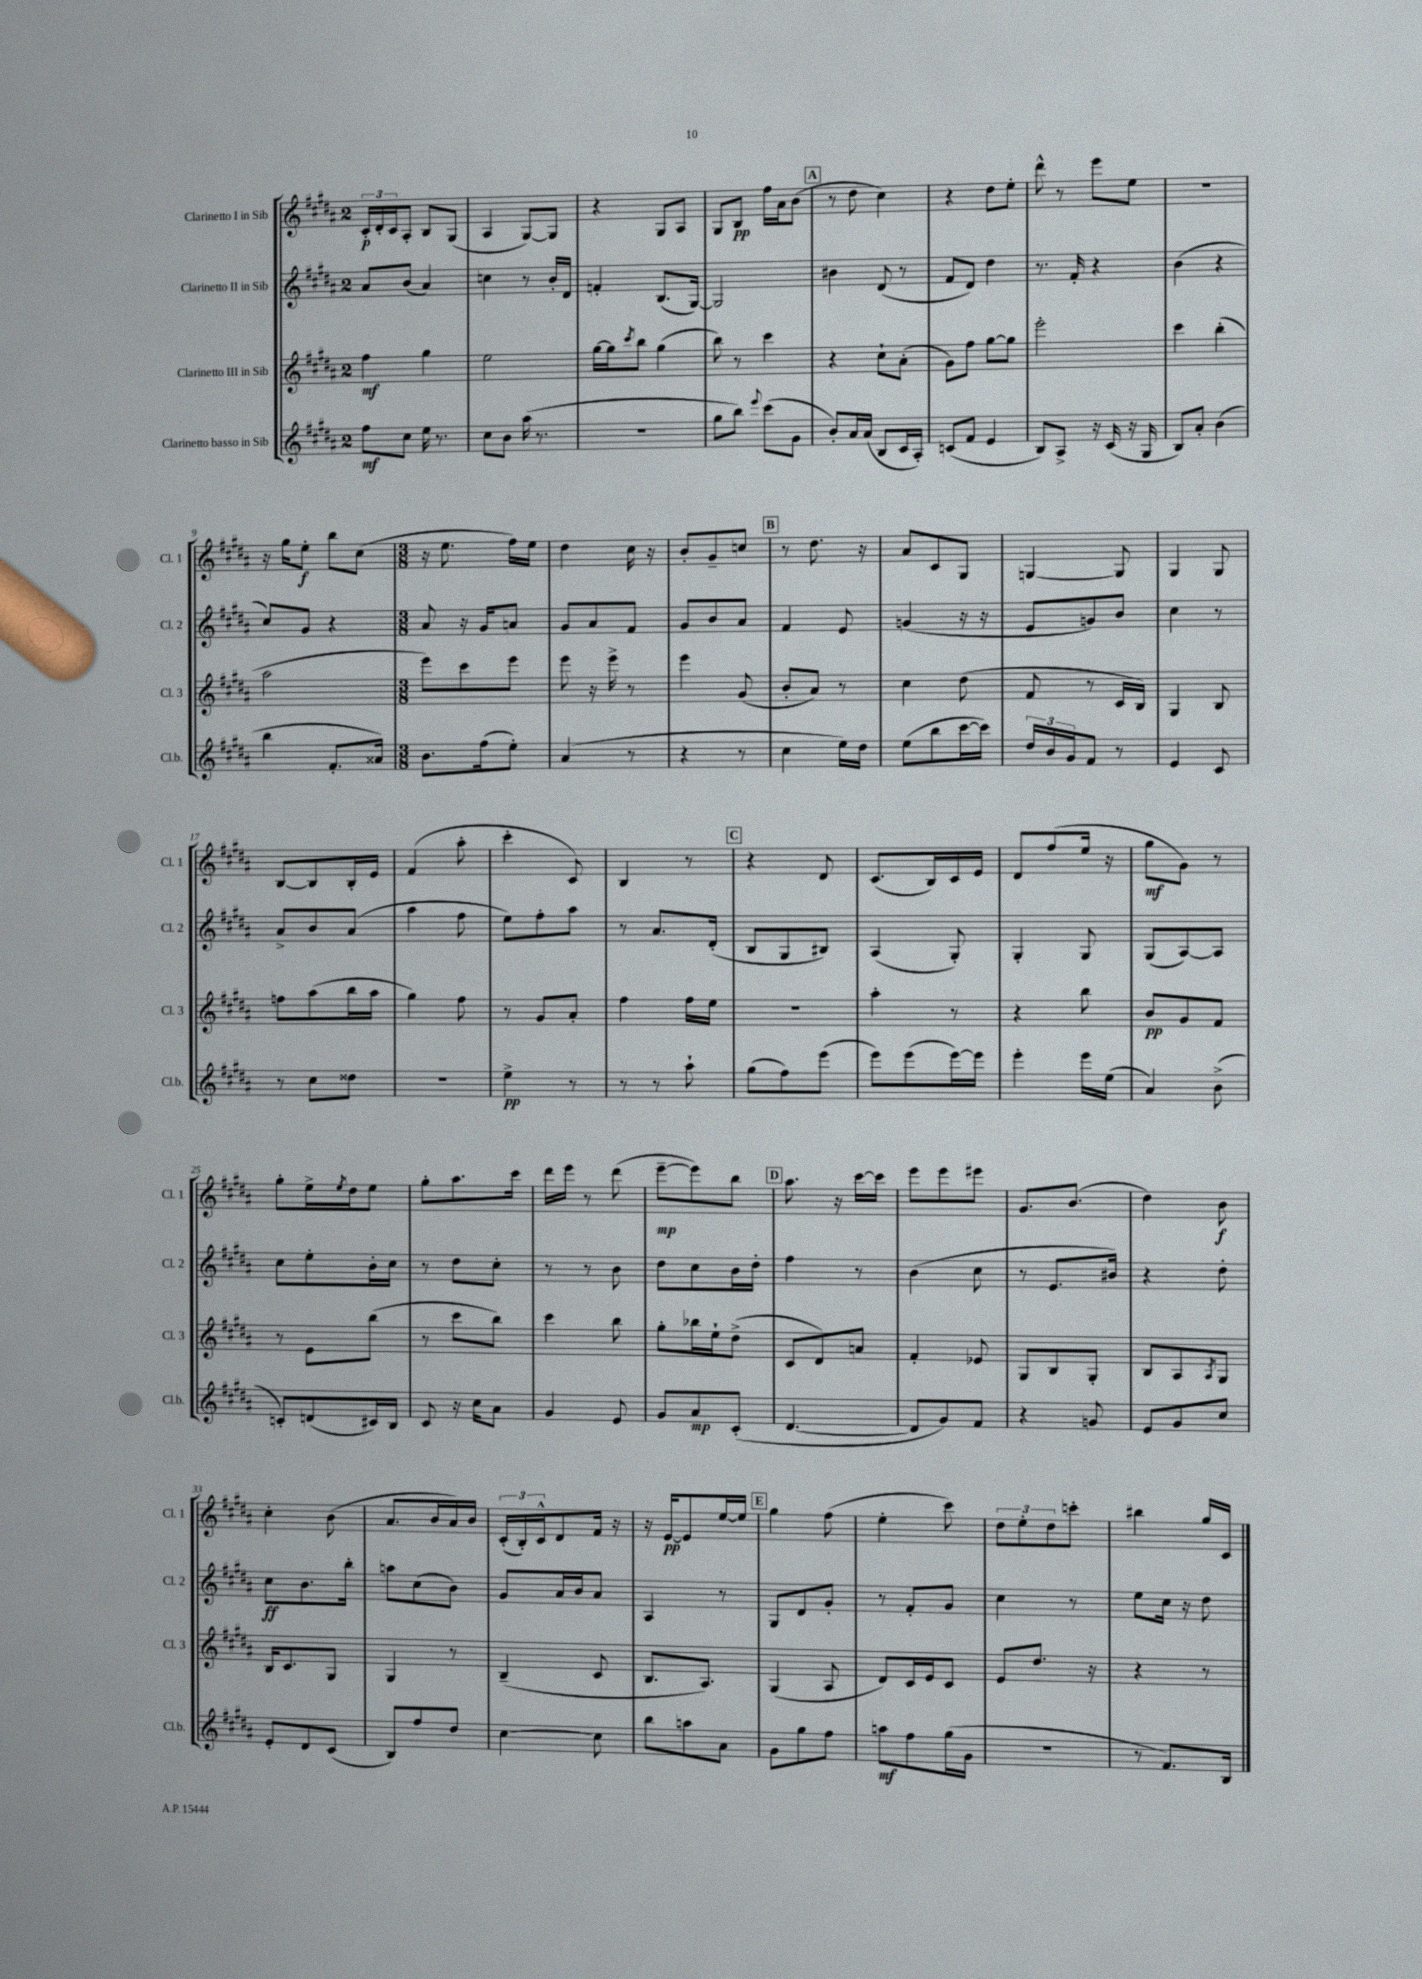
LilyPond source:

<<
\new StaffGroup <<
\new Staff = "s0" \with { instrumentName = "Clarinetto I in Sib" shortInstrumentName = "Cl. 1" } {
    \clef treble \key b \major \once \override Staff.TimeSignature.style = #'single-digit \time 2/4
    \tuplet 3/2 { cis'16-.\p dis'16-. cis'16 } ais8-. b8 gis8( |
    ais4 gis8~) gis8 |
    r4 gis8 ais8 |
    gis8 b8\pp fis''16 ais'16 b'8( |
    \mark \markup { \box "A" } r8 dis''8 cis''4) |
    r4 dis''8 e''8-. |
    dis'''8-^ r8 e'''8 e''8 |
    r2 |
    r16 gis''16 e''8-.\f b''8 cis''8( |
    \numericTimeSignature \time 3/8 r16 e''8. fis''16) e''16 |
    dis''4 cis''16 r16 |
    b'8-. gis'8-- c''8 |
    \mark \markup { \box "B" } r8 dis''8. r16 |
    ais'8 cis'8 gis8 |
    g4~ g8 |
    gis4 gis8 |
    b8~ b8 b16-. e'16 |
    fis'4( ais''8-. |
    cis'''4-. cis'8) |
    b4 r8 |
    \mark \markup { \box "C" } r4 dis'8 |
    cis'8.( b16) cis'16 e'16 |
    dis'8 fis''8( e''16 r16 |
    gis''8\mf gis'8) r8 |
    gis''8-. e''16-> \acciaccatura { e''8 } dis''16 e''8 |
    gis''8-. ais''8. cis'''16 |
    dis'''16 e'''16 r8 dis'''8( |
    e'''8~--\mp e'''8) b''8 |
    \mark \markup { \box "D" } ais''8. r16 cis'''16~ cis'''16 |
    e'''8 e'''8 eis'''8 |
    gis'8. b'8.( |
    dis''4) b'8\f |
    cis''4-. b'8( |
    ais'8. b'16 ais'16) b'16 |
    \tuplet 3/2 { cis'16-.( b16-.) cis'16-^ } dis'8 fis'16 r16 |
    r16 e'16~\pp e'8 e''16~ e''16 |
    \mark \markup { \box "E" } gis''4 fis''8( |
    e''4-. cis'''8) |
    \tuplet 3/2 { dis''8 e''8-. dis''8 } c'''8-. |
    bis''4 gis''16 cis'16 \bar "|." |
}
\new Staff = "s1" \with { instrumentName = "Clarinetto II in Sib" shortInstrumentName = "Cl. 2" } {
    \clef treble \key b \major \once \override Staff.TimeSignature.style = #'single-digit \time 2/4
    ais'8 b'8( ais'4) |
    c''4 r8 b'16-. dis'16 |
    f'4-. b8.( gis16~) |
    gis2 |
    \mark \markup { \box "A" } bis'4 dis'8( r8 |
    fis'8 dis'8) dis''4 |
    r8. fis'16-. r4 |
    b'4( r4 |
    cis''8) gis'8 r4 |
    \numericTimeSignature \time 3/8 ais'8 r16 gis'16 a'8 |
    gis'8 ais'8 fis'8 |
    gis'8 b'8 ais'8 |
    \mark \markup { \box "B" } fis'4 e'8 |
    g'4( r16 r16 |
    e'8 g'8) b'8 |
    cis''4 r8 |
    ais'8-> b'8 ais'8( |
    ais''4 fis''8 |
    e''8) fis''8-. ais''8 |
    r8 ais'8. dis'16-.( |
    \mark \markup { \box "C" } b8 gis8 bis8) |
    ais4( gis8-.) |
    gis4-. gis8 |
    gis8( ais8~) ais8 |
    cis''8 e''8-. b'16-. cis''16 |
    r8 dis''8 cis''8-. |
    r8 r8 b'8 |
    dis''8 cis''8 b'16 dis''16-. |
    \mark \markup { \box "D" } fis''4 r8 |
    b'4( cis''8 |
    r8 e'8. bis'16) |
    r4 dis''8-. |
    cis''8\ff b'8. b''16-. |
    a''8 cis''8( b'8) |
    gis'8 ais'16 b'16 ais'8 |
    ais4 r8 |
    \mark \markup { \box "E" } gis8 dis'8 gis'8-. |
    r8 fis'8-. gis'8 |
    cis''4 r8 |
    e''8 cis''16 r16 dis''8 \bar "|." |
}
\new Staff = "s2" \with { instrumentName = "Clarinetto III in Sib" shortInstrumentName = "Cl. 3" } {
    \clef treble \key b \major \once \override Staff.TimeSignature.style = #'single-digit \time 2/4
    fis''4\mf gis''4 |
    e''2 |
    gis''16~ gis''16 \acciaccatura { cis'''8 } b''8 gis''4( |
    b''8) r8 cis'''4 |
    \mark \markup { \box "A" } r4 cis''8-! ais'8-.( |
    gis'8) fis''8 gis''8~ gis''8 |
    e'''2-. |
    cis'''4 b''4-.( |
    ais''2 |
    \numericTimeSignature \time 3/8 e'''8) cis'''8 e'''8 |
    e'''8 r16 e'''16-> r8 |
    e'''4 gis'8( |
    \mark \markup { \box "B" } b'8-. ais'8) r8 |
    cis''4 dis''8( |
    fis'8 r8 cis'16 b16) |
    gis4 b8 |
    f''8 ais''8( b''16 ais''16 |
    gis''4) fis''8 |
    r8 gis'8 ais'8-. |
    fis''4 fis''16 e''16 |
    \mark \markup { \box "C" } R4. |
    ais''4-. r8 |
    r4 b''8 |
    b'8\pp gis'8 fis'8 |
    r8 e'8 b''8( |
    r8 cis'''8 b''8) |
    cis'''4 b''8 |
    gis''8-. bes''16 e''16-! dis''8->( |
    \mark \markup { \box "D" } cis'8 dis'8) a'8 |
    fis'4-. ees'8 |
    gis8 b8 gis8-. |
    b8 ais8 \acciaccatura { ais8 } gis8 |
    b16 cis'8. gis8 |
    gis4 r8 |
    b4--( cis'8 |
    b8. ais8.) |
    \mark \markup { \box "E" } gis4( ais8 |
    dis'8) cis'16 e'16 cis'8 |
    e'8 dis''8. r16 |
    r4 r8 \bar "|." |
}
\new Staff = "s3" \with { instrumentName = "Clarinetto basso in Sib" shortInstrumentName = "Cl.b." } {
    \clef treble \key b \major \once \override Staff.TimeSignature.style = #'single-digit \time 2/4
    fis''8\mf cis''8 e''16 r8. |
    cis''8 b'8 ais''16( r8. |
    R2 |
    gis''8 b''8) \appoggiatura { e'''8 } cis'''8( gis'8 |
    \mark \markup { \box "A" } b'8-.) ais'16 ais'16( b8 cis'16 ais16-.) |
    c'8( fis'8 e'4 |
    b8) ais8-> r16 cis'16( r16 gis16 |
    b8) ais'8-. b'4( |
    b''4 fis'8.-. aisis'16) |
    \numericTimeSignature \time 3/8 b'8. fis''16( e''8-.) |
    ais'4( r8 |
    r4 r8 |
    \mark \markup { \box "B" } cis''4 e''16) dis''16 |
    e''8( b''8 cis'''16~ cis'''16) |
    \tuplet 3/2 { dis''16 b'16 gis'16 } fis'8 r8 |
    e'4 cis'8 |
    r8 cis''8 disis''8 |
    r4. |
    e''4->\pp r8 |
    r8 r8 ais''8-! |
    \mark \markup { \box "C" } gis''8( fis''8) e'''8( |
    e'''8) e'''8( e'''16~) e'''16 |
    e'''4-. e'''16 e''16( |
    ais'4) b'8->( |
    c'8-.) d'8( cis'16) b16 |
    cis'8 r16 cis''16 ais'8 |
    gis'4 e'8 |
    gis'8 ais'8\mp cis'8-.( |
    \mark \markup { \box "D" } dis'4.~ |
    dis'8 gis'8) fis'8 |
    r4 g'8 |
    e'8 gis'8 cis''8 |
    e'8-. dis'8 cis'8( |
    b8) fis''8 dis''8 |
    cis''4~ cis''8 |
    b''8 a''8 ais'8 |
    \mark \markup { \box "E" } gis'8 gis''8 fis''8 |
    a''8\mf fis''8 gis''16( gis'16 |
    R4. |
    r8 fis'8.) b16 \bar "|." |
}
>>
>>
